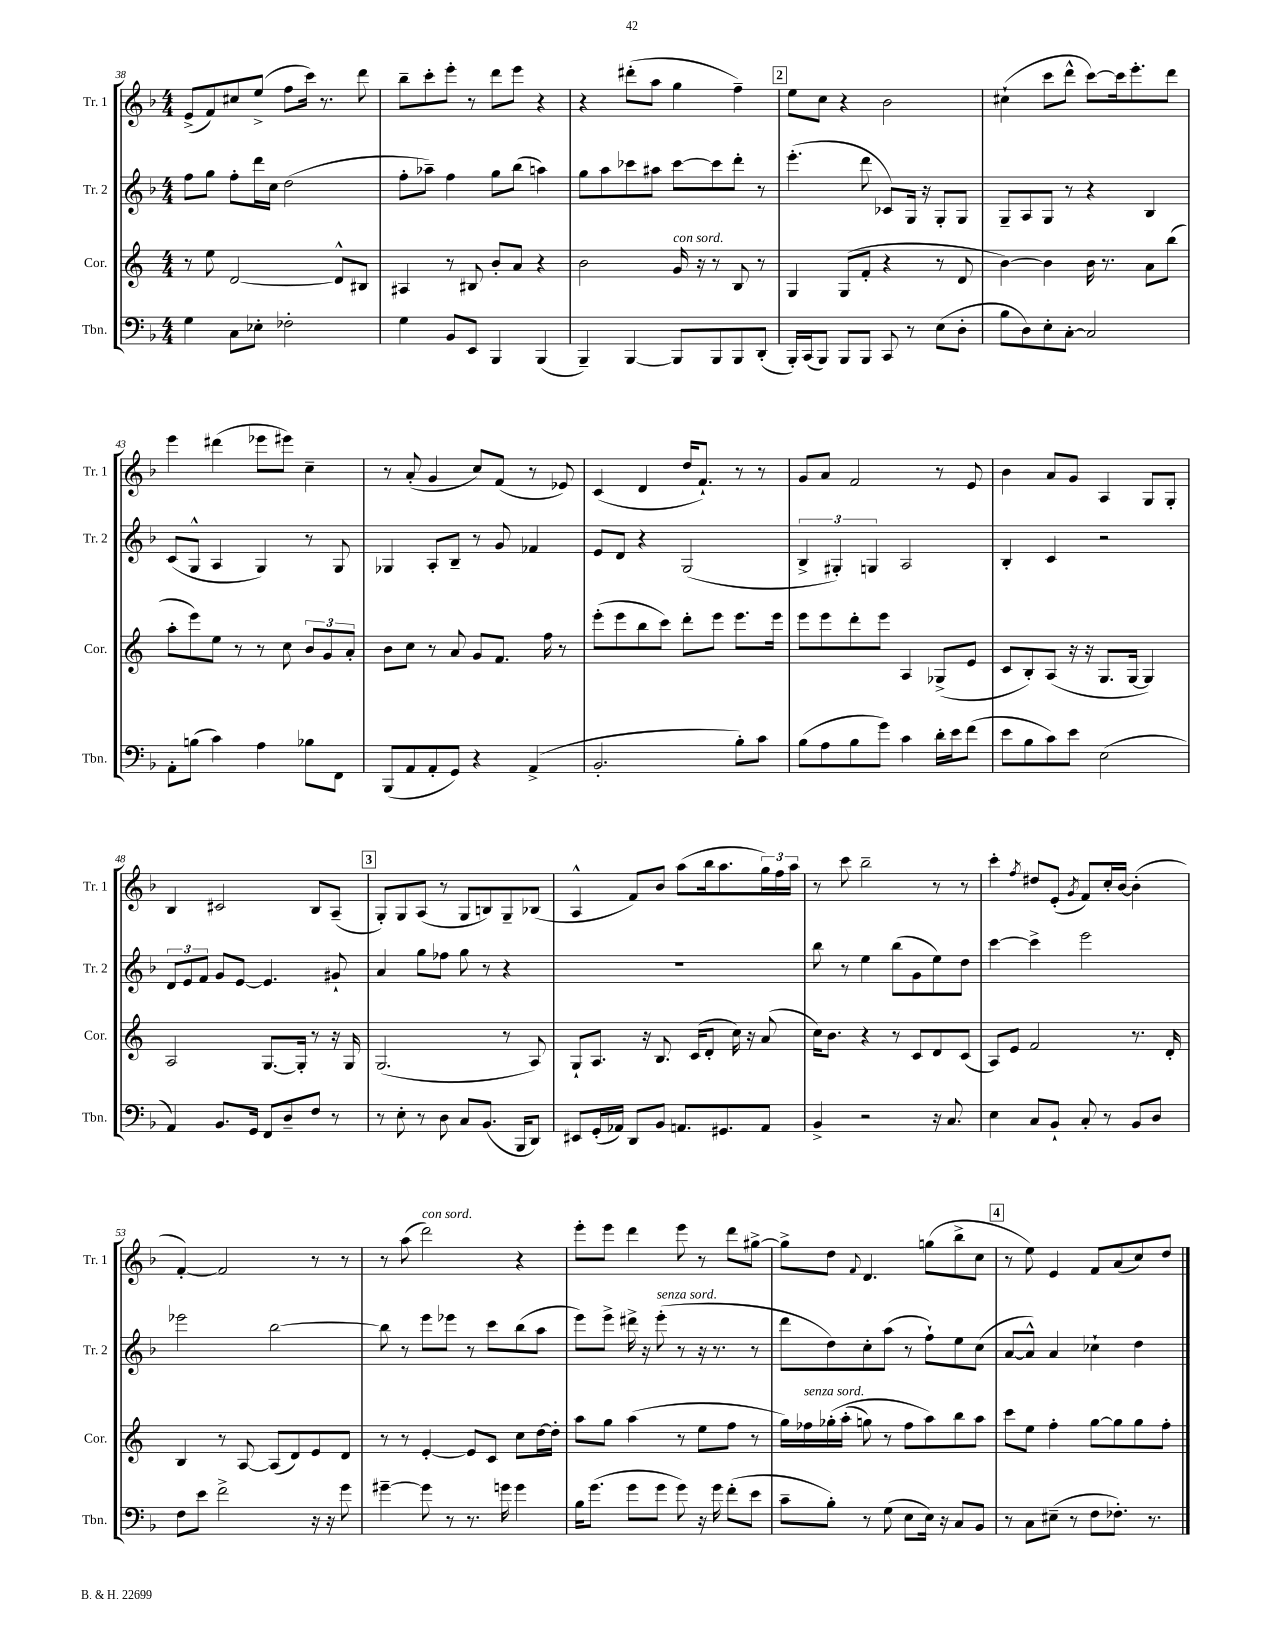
<<
\new StaffGroup <<
\new Staff = "s0" \with { instrumentName = "Tr. 1" shortInstrumentName = "Tr. 1" } {
    \clef treble \key f \major \numericTimeSignature \time 4/4
    e'8->( f'8) cis''8 e''8->( f''8 c'''16) r8. d'''8 |
    bes''8-- c'''8-. e'''8-. r8 d'''8 e'''8 r4 |
    r4 dis'''8-.( a''8 g''4 f''4--) |
    \mark \markup { \box "2" } e''8 c''8 r4 bes'2 |
    cis''4-!( c'''8 d'''8-^ c'''8~) c'''16 e'''8.-. d'''8 |
    e'''4 dis'''4( ees'''8 eis'''8) c''4-- |
    r8 a'8-.( g'4 c''8) f'8( r8 ees'8) |
    c'4( d'4 d''16 f'8.-!) r8 r8 |
    g'8 a'8 f'2 r8 e'8 |
    bes'4 a'8 g'8 a4 g8 g8-. |
    bes4 cis'2 bes8 a8--( |
    \mark \markup { \box "3" } g8-.) g8 a8( r8 g8 b8) g8-- bes8( |
    a4-^ f'8) bes'8 a''8( bes''16 a''8. \tuplet 3/2 { g''16) f''16 a''16 } |
    r8 c'''8 bes''2-- r8 r8 |
    c'''4-. \acciaccatura { f''8 } dis''8 e'8-.( \acciaccatura { g'8 } f'8) c''16-. bes'16~ bes'4-.( |
    f'4~-.) f'2 r8 r8 |
    r8 a''8( d'''2^\markup { \italic "con sord." }) r4 |
    e'''8-. e'''8 d'''4 e'''8 r8 d'''8 gis''8~-> |
    gis''8-> d''8 \appoggiatura { f'8 } d'4. g''8( bes''8-> c''8 |
    \mark \markup { \box "4" } r8 e''8) e'4 f'8 a'8( c''8) d''8 \bar "|." |
}
\new Staff = "s1" \with { instrumentName = "Tr. 2" shortInstrumentName = "Tr. 2" } {
    \clef treble \key f \major \numericTimeSignature \time 4/4
    f''8 g''8 f''8-. d'''16 c''16 d''2( |
    f''8-. aes''8--) f''4 g''8 bes''8( a''4) |
    g''8 a''8 ces'''8 ais''8 ces'''8~ ces'''8 d'''8-. r8 |
    \mark \markup { \box "2" } e'''4.-.( d'''8 ces'8) g16 r16 g8-. g8 |
    g8-- a8 g8 r8 r4 bes4 |
    c'8( g8-^ a4 g4) r8 g8 |
    ges4 a8-. bes8-- r8 g'8 fes'4 |
    e'8 d'8 r4 g2( |
    \tuplet 3/2 { bes4-> gis4-.) g4 } a2 |
    bes4-. c'4 r2 |
    \tuplet 3/2 { d'8 e'8 f'8 } g'8 e'8~ e'4. gis'8-! |
    \mark \markup { \box "3" } a'4 g''8 fes''8 g''8 r8 r4 |
    R1 |
    bes''8 r8 e''4 bes''8( g'8 e''8) d''8 |
    c'''4~ c'''4-> e'''2 |
    ees'''2 bes''2~ |
    bes''8 r8 e'''8 ees'''8 r8 c'''8 bes''8( a''8 |
    e'''8) e'''8-> dis'''16-> r16 e'''8-.^\markup { \italic "senza sord." }( r8 r16 r8. r8 |
    d'''8 d''8) c''8-. a''8( r8 f''8-!) e''8 c''8( |
    \mark \markup { \box "4" } a'8~ a'8-^) a'4 ces''4-! d''4 \bar "|." |
}
\new Staff = "s2" \with { instrumentName = "Cor." shortInstrumentName = "Cor." } {
    \clef treble \key c \major \numericTimeSignature \time 4/4
    r8 e''8 d'2~ d'8-^ bis8 |
    ais4 r8 bis8 b'8-. a'8 r4 |
    b'2 g'16^\markup { \italic "con sord." } r16 r8 b8 r8 |
    \mark \markup { \box "2" } g4 g8( f'8-. r4 r8 d'8 |
    b'4~) b'4 b'16 r8. a'8 b''8( |
    a''8-. e'''8) e''8 r8 r8 c''8 \tuplet 3/2 { b'8 g'8 a'8-. } |
    b'8 c''8 r8 a'8 g'8 f'8. f''16 r8 |
    e'''8-.( e'''8 b''8 c'''8) d'''8-. e'''8 e'''8. e'''16 |
    e'''8 e'''8 d'''8-. e'''8 a4 ges8->( e'8 |
    c'8 b8-.) a8( r16 r16 g8. g16~ g4) |
    a2 g8.~ g16-. r8 r16 g16 |
    \mark \markup { \box "3" } g2.( r8 a8) |
    g8-! a8. r16 b8. c'16( d'8-. c''16) r16 a'8( |
    c''16) b'8. r4 r8 c'8 d'8 c'8( |
    a8) e'8 f'2 r8. d'16-. |
    b4 r8 a8~ a8( d'8) e'8 d'8 |
    r8 r8 e'4~-. e'8 c'8 c''8 d''16~ d''16-. |
    a''8 g''8 a''4( r8 e''8 f''8 r8 |
    g''16) fes''16^\markup { \italic "senza sord." } ges''16-.\( a''16-.( g''8) r8 fes''8 a''8\) b''8 a''8 |
    \mark \markup { \box "4" } c'''8 e''8 f''4-. g''8~ g''8 g''8 f''8-. \bar "|." |
}
\new Staff = "s3" \with { instrumentName = "Tbn." shortInstrumentName = "Tbn." } {
    \clef bass \key f \major \numericTimeSignature \time 4/4
    g4 c8 ees8-. fes2-. |
    g4 bes,8 e,8 bes,,4 bes,,4( |
    bes,,4--) bes,,4~ bes,,8 bes,,8 bes,,8 d,8-.( |
    \mark \markup { \box "2" } bes,,16-.) c,16( bes,,8) bes,,8 bes,,8 c,8 r8 e8( d8-. |
    bes8 d8) e8-. c8~-. c2 |
    a,8-. b8( c'4) a4 bes8 f,8 |
    bes,,8( a,8 a,8-. g,8) r4 a,4->( |
    bes,2.-. bes8-.) c'8 |
    bes8( a8 bes8 g'8) c'4 d'16-. e'16 f'8( |
    e'8 bes8 c'8) e'8 e2( |
    a,4) bes,8. g,16 f,8 d8-- f8 r8 |
    \mark \markup { \box "3" } r8 e8-. r8 d8 c8 bes,8.( bes,,16 d,8) |
    eis,8 g,16-.( aes,16) d,8 bes,8 a,8. gis,8. a,8 |
    bes,4-> r2 r16 c8. |
    e4 c8 bes,8-! c8-. r8 bes,8 d8 |
    f8 e'8 f'2-> r16 r16 g'8 |
    gis'4~-- gis'8 r8 r8. g'16 g'4 |
    bes16 g'8.( g'8 g'8 g'8) r16 g'16 f'8-.( e'8 |
    c'8-- bes8-.) r8 g8( e8 e16) r16 c8 bes,8 |
    \mark \markup { \box "4" } r8 c8 eis8--( r8 f8 fes8.-.) r8. \bar "|." |
}
>>
>>
\layout { \context { \Score currentBarNumber = #38 } }
